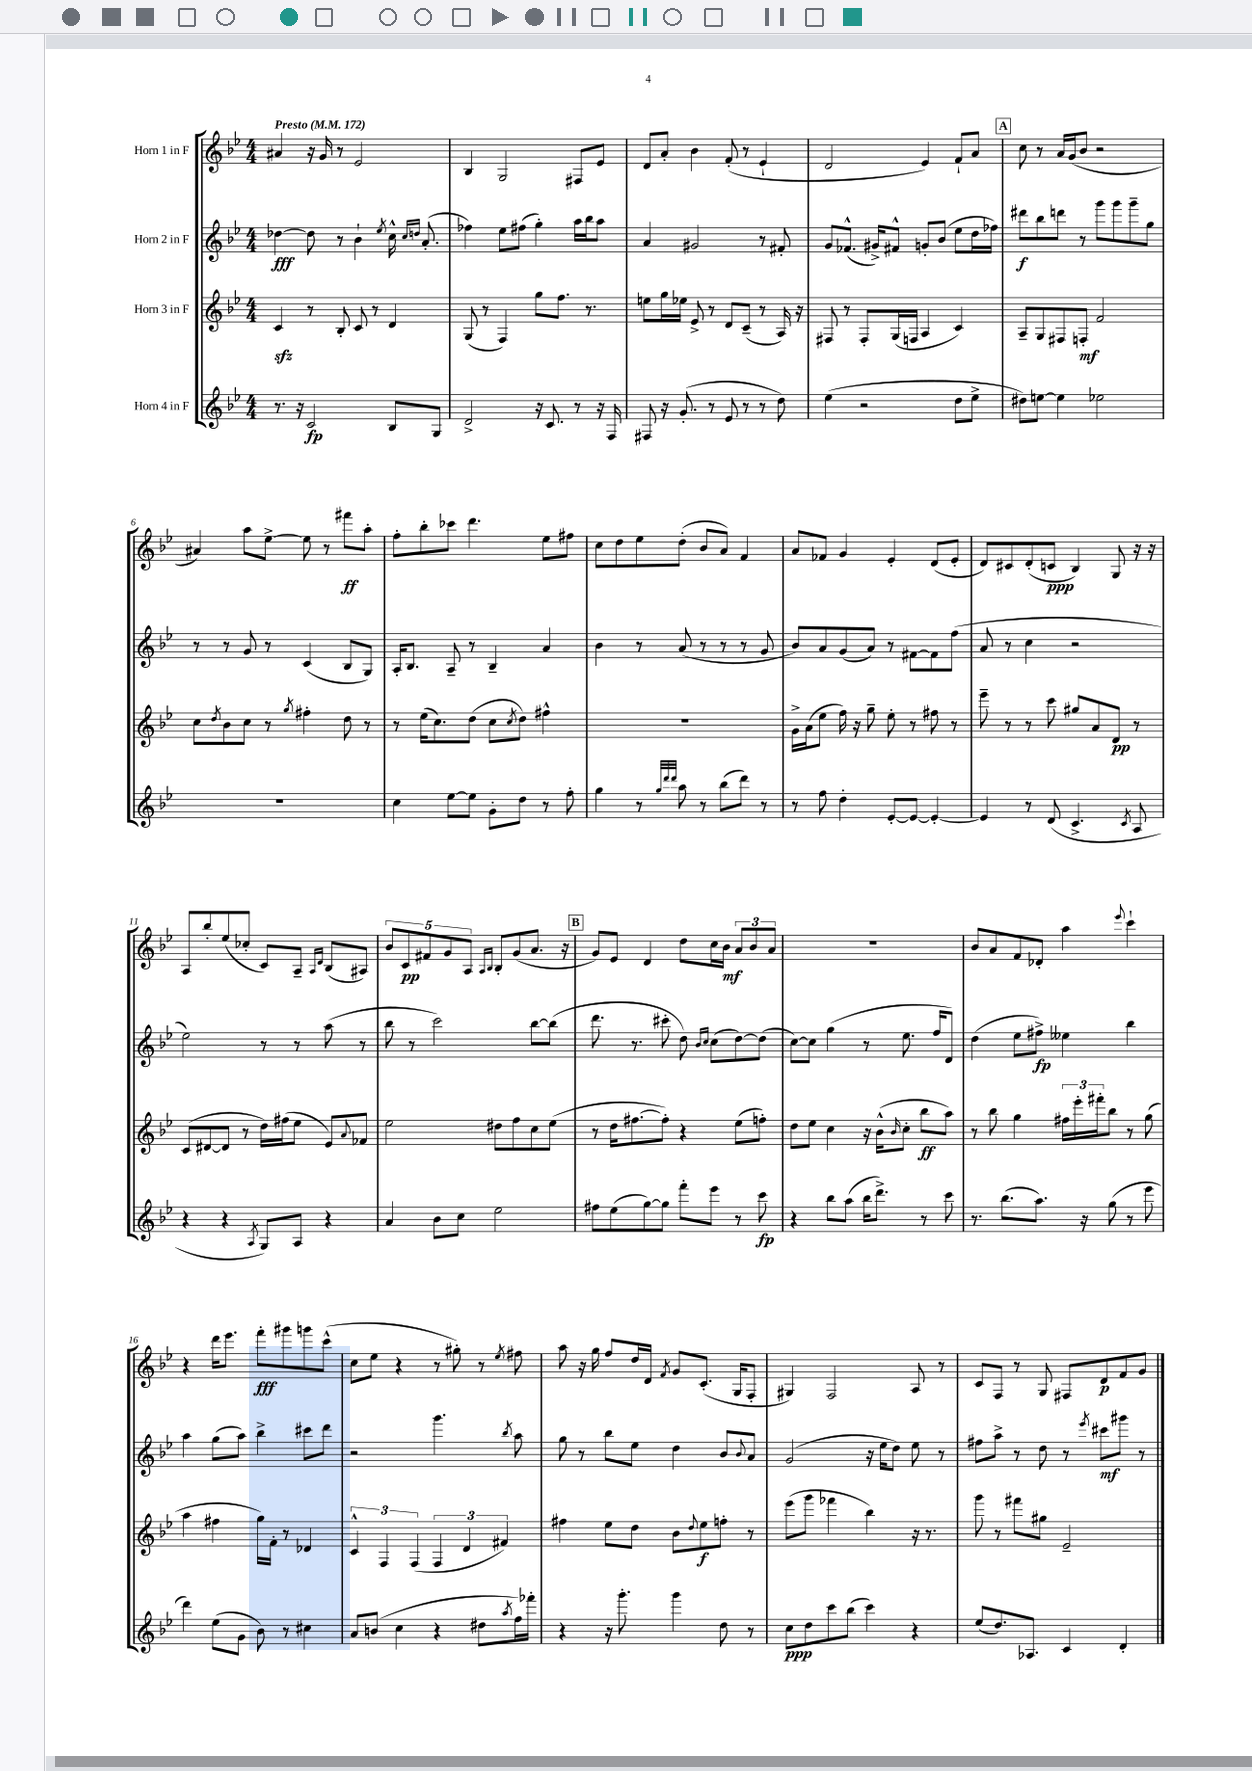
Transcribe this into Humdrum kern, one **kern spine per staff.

**kern	**kern	**kern	**kern
*staff4	*staff3	*staff2	*staff1
*clefG2	*clefG2	*clefG2	*clefG2
*k[b-e-]	*k[b-e-]	*k[b-e-]	*k[b-e-]
*M4/4	*M4/4	*M4/4	*M4/4
*MM172	*MM172	*MM172	*MM172
8.r	4c/	[4dd-\	4a#/
16r	.	.	.
2c/	8r	8dd-\]	16r
.	.	.	16g/
.	8B-'/	8r	8r
.	8c/	4b-`\	2e-/
.	8r	.	.
.	.	8qee-/	.
8B-/L	4d/	16cc^^\	.
.	.	16qqcc/LL	.
.	.	16qqdd/JJ	.
.	.	(8.a'/	.
8G/J	.	.	.
=	=	=	=
2d^/	(8G/	4ff-\)	4B-/
.	8r	.	.
.	4F/)	8ee-\L	2G/
.	.	(8ff#\J	.
16r	8gg\L	4gg'\)	.
8.c/	.	.	.
.	8.ff\J	.	.
8r	.	16aa\LL	8F#/L
.	8.r	16bb-\J	.
16r	.	8aa\J	8e-/J
16F/	.	.	.
=	=	=	=
8F#/	8ee\L	4a/	8d/L
16r	16gg\L	.	8a'/J
(8.g'/	16ee-\JJ	.	.
.	8e-^/	2g#/	4b-\
8r	8r	.	.
8e-/	8d/L	.	(8f'/
8r	(8c~/J	.	8r
8r	8r	8r	4e-`/
8dd\)	16A/)	8f#'/	.
.	16r	.	.
=	=	=	=
(4ee-\	8F#/	8g/L	2d/
.	8r	(8.f-^^/J	.
2r	8F#'/L	.	.
.	.	16g#^/LK)	.
.	(16G/L	8f#^^/J	.
.	16F/JJ	.	.
.	4A/	8g'/L	4e-/)
.	.	(8b-/J	.
8dd\L	4c/)	8ee-\L	8f`/L
8ee-^\J	.	16dd\L	8a/J
.	.	16ff-\JJ)	.
=	=	=	=
8dd#\L)	8A~/L	8ddd#\L	8cc\
[8ee\J	8G/	8bb-\	8r
4ee\]	8F#/	8ddd\J	16a/LL
.	.	.	(16g/J
.	8F'/J	8r	8b-/J
2ee-\	2f/	8ggg\L	2r
.	.	8ggg\	.
.	.	8ggg~\	.
.	.	8gg\J	.
=	=	=	=
1r	8cc\L	8r	4a#/)
.	8qdd/	.	.
.	8b-\	8r	.
.	8cc\J	8g/	8aa\L
.	8r	8r	[8ee-^\J
.	8qgg/	.	.
.	4ff#'\	(4c/	8ee-\]
.	.	.	8r
.	8dd\	8B-/L	8fff#\L
.	8r	8G/J)	8aa'\J
=	=	=	=
4cc\	8r	16A'/LK	8ff'\L
.	.	8.B-/J	.
.	(16ee-\LK	.	8bb-'\
.	8.cc\)	.	.
[8ee-\L	.	8A~/	8ccc-\J
8ee-\]J	(8dd\J	8r	4.ddd\
8g'\L	8cc\L	4B-~/	.
.	8qcc/	.	.
8dd\J	8dd\J)	.	.
8r	4ff#^^\	4a/	8ee-\L
8ff'\	.	.	8ff#\J
=	=	=	=
4gg\	1r	4b-\	8cc\L
.	.	.	8dd\
8r	.	8r	8ee-\
32qqgg/LLL	.	.	.
32qqddd/	.	.	.
32qqddd/JJJ	.	.	.
8aa\	.	(8a/	(8dd'\J
8r	.	8r	8b-/L
(8bb-\L	.	8r	8a/J)
8ddd\J)	.	8r	4f/
8r	.	8g/	.
=	=	=	=
8r	16g^\LL	8b-/L)	8a/L
.	(16a\J	.	.
8ff\	8ee-\J	8a/	8f-/J
4dd'\	16ff\)	(8g/	4g/
.	16r	.	.
.	8gg~\	8a/J)	.
[8e-'/L	8ee-'\	8r	4e-'/
8e-/_J	8r	[8f#\L	.
4e-'/_	8ff#\	8f#\]	(8d/L
.	8r	(8ff\J	8e-'/J
=	=	=	=
4e-/]	8eee-~\	8a/	8d/L)
.	8r	8r	8c#/
8r	8r	4cc\	(8d'/
(8d/	8ccc\	.	8c/J
4.c^/	8gg#/L	2r	4B-/)
.	8a/	.	.
.	8d/J	.	8G/
8qc/	.	.	.
8A/	8r	.	16r
.	.	.	16r
=	=	=	=
4r	(8c/L	2ee-\)	8A/L
.	[8d#/	.	8bb-'/
4r	8d#/]J	.	(8ee-/
.	8r	.	8cc-'/J
8qA/	.	.	.
8G/L)	16dd\LL)	8r	8c/L)
.	(16ff#\J	.	.
8A/J	8ee-\J	8r	8A~/J
.	.	.	16qqA/LL
.	.	.	16qqd/JJ
4r	8e-/L)	(8aa\	(8B-/L
.	8qqa/	.	.
.	8f-/J	8r	8A#/J)
=	=	=	=
4a/	2ee-\	8bb-\	10b-/L
.	.	.	10c/
.	.	8r	.
.	.	.	10f#/
8b-\L	.	2ccc\)	.
.	.	.	10g/
8cc\J	.	.	.
.	.	.	10A/J
.	.	.	16qqA/LL
.	.	.	16qqB-/JJ
2ee-\	8dd#\L	.	8B-'/L
.	8ff\	.	(8g/
.	8cc\	[8bb-\L	8.a/J
.	(8ee-\J	(8bb-\]J	.
.	.	.	16r
=	=	=	=
8ff#\L	8r	8.ddd\	8g/L)
(8ee-\	16dd\LK	.	8e-/J
.	[8.ff#\	8.r	.
[8gg\)	.	.	4d/
8gg\]J	8ff#'\]J)	8ccc#'\	.
8fff'\L	4r	8dd\)	8dd\L
.	.	16qqb-/LL	.
.	.	16qqcc/JJ	.
8eee-\J	.	(8cc\L	16cc\L
.	.	.	16b-\JJ
8r	(8ee-\L	[8dd\)	12a/L
.	.	.	12b-/
8ccc\	8ff'\J)	(8dd\]J	.
.	.	.	12a/J
=	=	=	=
4r	8dd\L	[8cc\L)	1r
.	8ee-\J	8cc\]J	.
8bb-\L	4cc\	(4gg\	.
(8aa\J	.	.	.
16bb-\LK	16r	8r	.
8.ddd^\J)	(16b-^^\LK	.	.
.	16qqb-/	.	.
.	8cc'\J	8.ee-\	.
8r	8bb-\L	.	.
.	.	16ff/LK	.
8ccc\	8aa\J)	8d/J)	.
=	=	=	=
8.r	8r	(4dd\	8b-/L
.	8bb-\	.	8a/
(8.bb-\L	.	.	.
.	4gg\	8ee-\L	8f/
8.aa\J)	.	8ff#^\J)	8d-'/J
.	24ff#\LL	4ee--\	4aa\
.	24eee-'\	.	.
16r	.	.	.
.	24fff#'\J	.	.
(8gg\	8bb-\J	.	.
.	.	.	8qqeee-/
8r	8r	4bb-\	4ccc`\
8eee-\	(8gg\	.	.
=	=	=	=
4ddd\)	4aa\	4aa\	4r
(8ee-\L	4ff#\	(8gg\L	16ddd\LK
.	.	.	8.eee-\J
8g\J	.	8aa\J)	.
8b-\)	16gg\LL)	4bb-^\	8fff'\L
.	16f'\JJ	.	.
8r	8r	.	8ggg#\
4cc#\	4d-/	8ccc#\L	8ggg\
.	.	8ddd\J	(8ccc^^\J
=	=	=	=
8a/L	6c^^/	2r	8cc\L
(8b/J	.	.	8ee-\J
.	6F/	.	.
4cc\	.	.	4r
.	(6F/	.	.
4r	6F/	4.ggg\	8r
.	.	.	8gg#'\)
.	6d/	.	.
8dd#\L	.	.	8r
.	6f#/)	.	.
8qaa/	.	8qbb-/	8qee-/
16ff\L)	.	8aa\	8ff#\
16fff-'\JJ	.	.	.
=	=	=	=
4r	4ff#\	8gg\	8aa\
.	.	8r	16r
.	.	.	16gg\
16r	8ee-\L	8bb-\L	8ff/L
8.ggg'\	.	.	.
.	8dd\J	8ee-\J	16dd/L
.	.	.	16d/JJ
.	.	.	8qf/
4ggg\	8b-\L	4dd\	8g/L
.	8qqdd/	.	.
.	8ee-\	.	(8.c'/J
8dd\	8ff'\J	8b-/L	.
.	.	.	16G/LK
.	.	8qqb-/	.
8r	8r	8a/J	8F'/J
=	=	=	=
8cc\L	(8eee-\L	(2g/	4G#/)
8dd\	8ggg\J	.	.
8ccc\	4fff-\	.	2F/
(8bb-\J	.	.	.
4ccc\)	4bb-\)	16r	.
.	.	16ee-\LK	.
.	.	8dd\J)	.
4r	16r	8ee-\	8A/
.	8.r	.	.
.	.	8r	8r
=	=	=	=
(8ee-/L	8ggg\	8ff#\L	8c/L
8.dd/)	8r	8aa^\J	8F/J
.	8fff#\L	8r	8r
8.A-/J	.	.	.
.	8gg#\J	8dd\	8G/
4c/	2e-~/	8r	8F#/L
.	.	8qeee-/	.
.	.	8ccc#\L	8d/
4d'/	.	8ggg#\J	8f/
.	.	8r	8g/J
==	==	==	==
*-	*-	*-	*-
